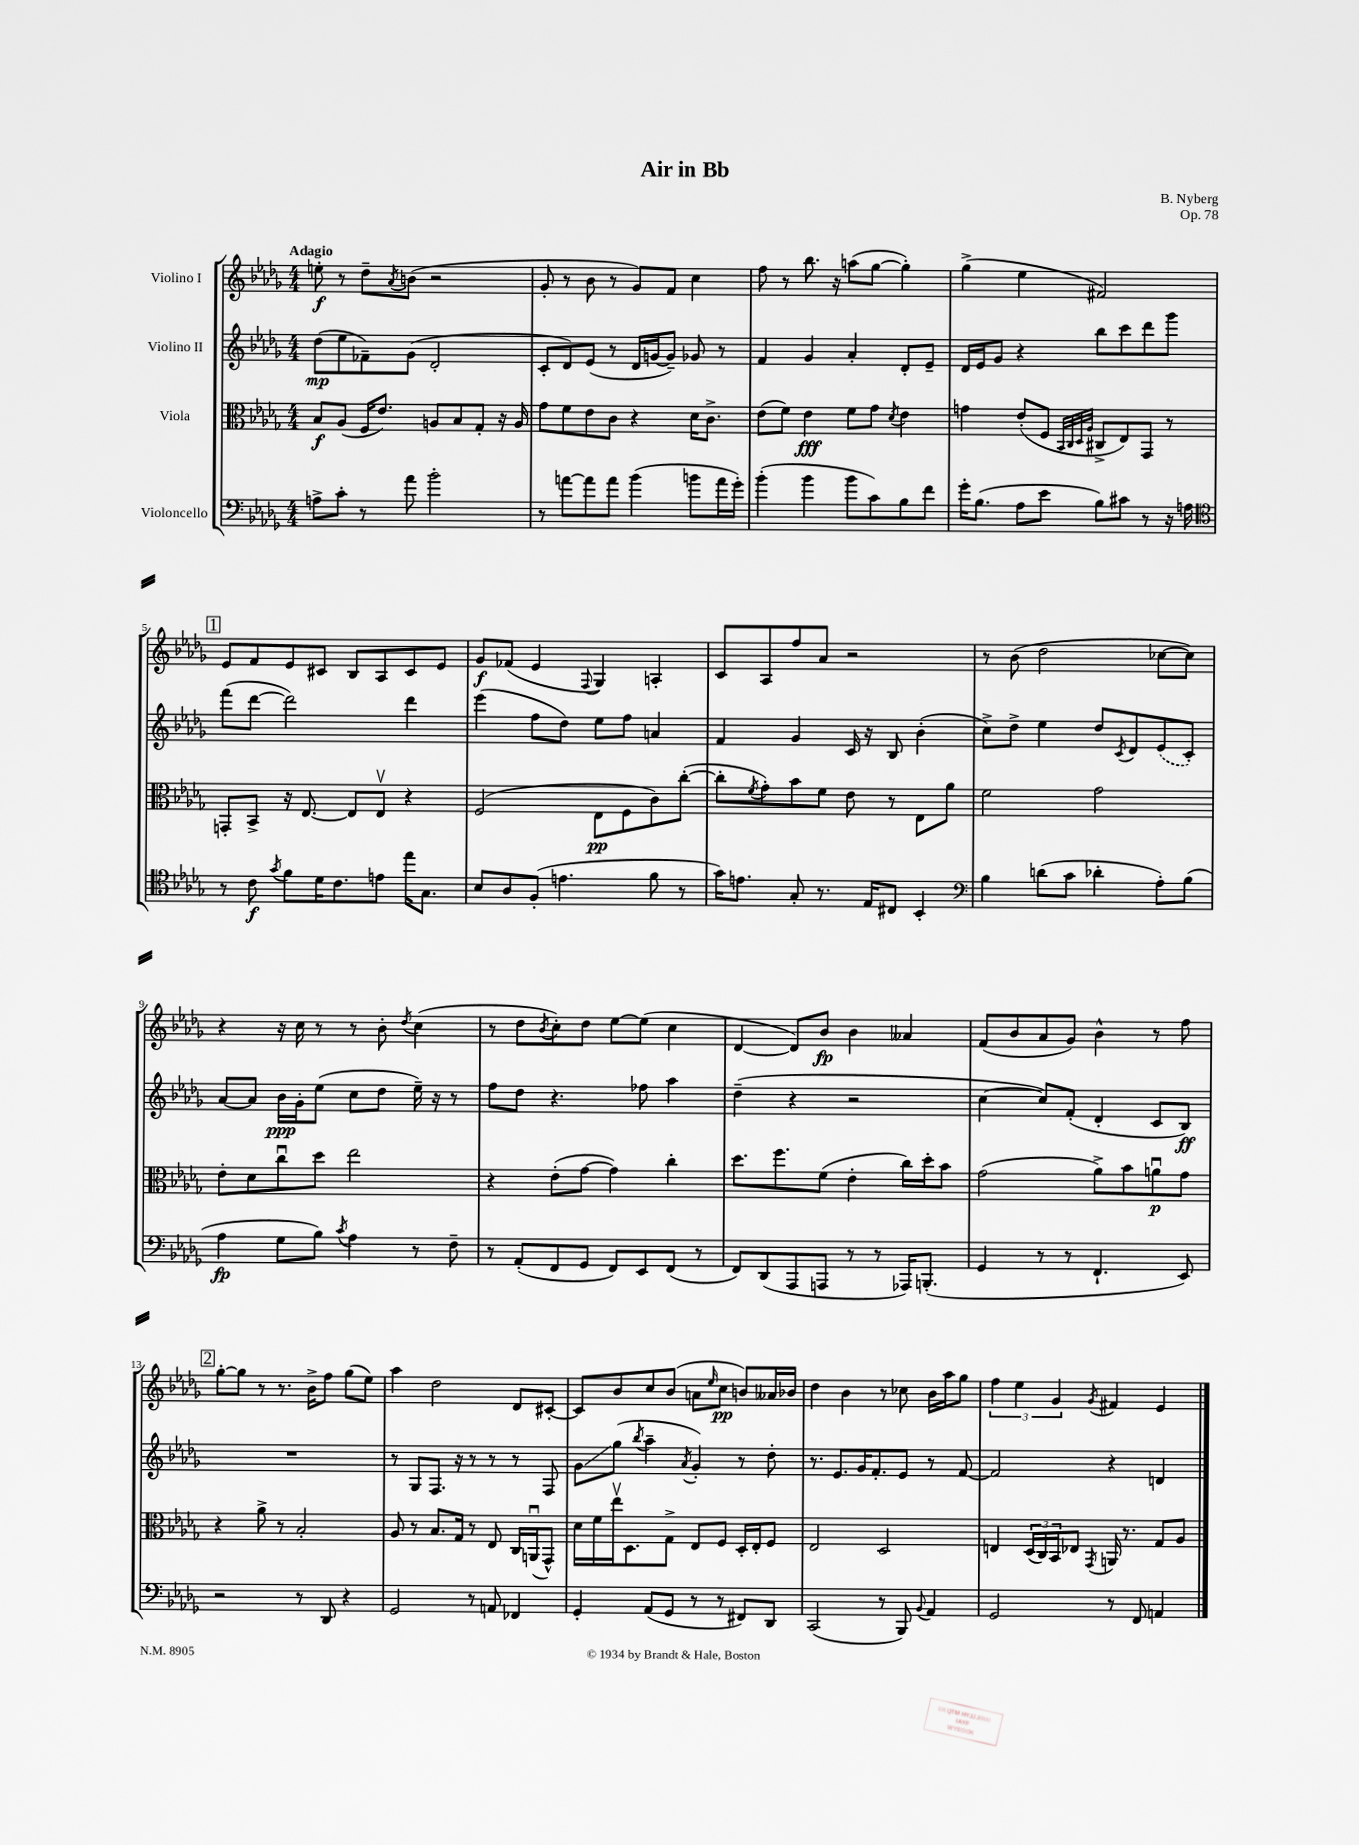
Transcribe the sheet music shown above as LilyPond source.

\header { title = "Air in Bb" composer = "B. Nyberg" opus = "Op. 78" }
<<
\new StaffGroup <<
\new Staff = "s0" \with { instrumentName = "Violino I" } {
    \clef treble \key des \major \numericTimeSignature \time 4/4 \tempo "Adagio"
    e''8-.\f r8 des''8-- \acciaccatura { aes'8 } b'8( r2 |
    ges'8-. r8 bes'8 r8 ges'8) f'8 c''4 |
    f''8 r8 bes''8. r16 a''8( ges''8~ ges''4-.) |
    ges''4->( ees''4 fis'2) |
    \mark \markup { \box "1" } ees'8 f'8 ees'8 cis'8 bes8 aes8 cis'8 ees'8 |
    ges'8\f fes'8( ees'4 \appoggiatura { f8 } ges4) a4-. |
    c'8 aes8 f''8 aes'8 r2 |
    r8 bes'8( des''2 ces''8~ ces''8) |
    r4 r16 c''16 r8 r8 bes'8-. \acciaccatura { des''8 } c''4( |
    r8 des''8 \acciaccatura { bes'8 } c''8-.) des''8 ees''8~ ees''8( c''4 |
    des'4~ des'8) bes'8\fp bes'4 aeses'4 |
    f'8( bes'8 aes'8 ges'8) bes'4-^ r8 f''8 |
    \mark \markup { \box "2" } ges''8~-. ges''8 r8 r8. bes'16-> f''8 ges''8( ees''8) |
    aes''4 des''2 des'8 cis'8~-. |
    cis'8 bes'8 c''8 bes'8( a'8 \grace { ees''16 } c''8\pp b'8) aeses'16 bes'16 |
    des''4 bes'4 r8 ces''8 bes'16 aes''16 ges''8 |
    \tuplet 3/2 { f''4 ees''4 ges'4 } \acciaccatura { ges'8 } fis'4 ees'4 \bar "|." |
}
\new Staff = "s1" \with { instrumentName = "Violino II" } {
    \clef treble \key des \major \numericTimeSignature \time 4/4
    des''8\mp( ees''8 fes'8--) ges'8( des'2-. |
    c'8-. des'8) ees'8( r8 des'16 g'16~ g'8--) ges'8 r8 |
    f'4 ges'4 aes'4-. des'8-. ees'8-- |
    des'16 ees'16 ges'8 r4 bes''8 c'''8 des'''8 ges'''8 |
    \mark \markup { \box "1" } f'''8( des'''8~ des'''2) des'''4 |
    ees'''4( f''8 des''8) ees''8 f''8 a'4 |
    f'4 ges'4 c'16 r16 bes8 bes'4-.( |
    c''8->) des''8-> ees''4 des''8 \acciaccatura { c'8 } des'8 \once \slurDashed ees'8( c'8-.) |
    aes'8~ aes'8 bes'16\ppp ges'16-. ees''8( c''8 des''8 ees''16--) r16 r8 |
    f''8 des''8 r4. fes''8 aes''4 |
    des''4--( r4 r2 |
    c''4~ c''8) f'8-.( des'4-. c'8 bes8\ff) |
    \mark \markup { \box "2" } R1 |
    r8 ges8 f8. r16 r8 r8 r8 f8 |
    ges'8\glissando ges''8( \acciaccatura { bes''8 } aes''4-- \acciaccatura { aes'8 } ges'4-.) r8 des''8-. |
    r8. ees'8. ges'16 f'8.-. ees'8 r8 f'8~ |
    f'2 r4 d'4 \bar "|." |
}
\new Staff = "s2" \with { instrumentName = "Viola" } {
    \clef alto \key des \major \numericTimeSignature \time 4/4
    bes8\f aes8( f16 ees'8.) a8 bes8 ges8-. r16 a16 |
    ges'8 f'8 ees'8 c'8 r4 des'16 c'8.-> |
    ees'8( f'8) ees'4\fff f'8 ges'8 \acciaccatura { des'8 } ees'4 |
    g'4 ees'8-.( f8 \grace { bes,32 c32 des32 aes32 } cis8-> ees8) ges,8 r8 |
    \mark \markup { \box "1" } g,8-. bes,8-> r16 ees8.~ ees8 ees8\upbow r4 |
    f2( ees8\pp f8 c'8) c''8~-.( |
    c''8-. \acciaccatura { f'8 } ges'8-.) bes'8 f'8 ees'8 r8 ees8 aes'8 |
    f'2 ges'2 |
    ees'8-. des'8 c''8\downbow des''8 ees''2 |
    r4 ees'8-.( ges'8~ ges'4) c''4-. |
    des''8. f''8. f'8( ees'4-. c''16) des''16-. bes'8 |
    ges'2( aes'8->) bes'8 a'8\downbow\p ges'8 |
    \mark \markup { \box "2" } r4 aes'8-> r8 bes2-. |
    aes8 r8 bes8. ges16 r8 ees8 c16 a,16\downbow( ges,8-^) |
    des'16 f'16 ees''16\upbow des8. ges8-> ees8 f8 des16-. ees16-. f8 |
    ees2 des2 |
    e4 \tuplet 3/2 { des16( c16) bes,16 } ees8 \acciaccatura { ges,8 } a,16 r8. ges8 aes8 \bar "|." |
}
\new Staff = "s3" \with { instrumentName = "Violoncello" } {
    \clef bass \key des \major \numericTimeSignature \time 4/4
    a8-> c'8-. r8 aes'8 bes'2-. |
    r8 a'8~ a'8 a'8 bes'4( b'8 a'16 ges'16-.) |
    bes'4-.( bes'4 bes'8 c'8) bes8 f'8 |
    ges'16-. bes8.( aes8 ees'8 bes8) cis'8 r8 r16 a16 |
    \mark \markup { \box "1" } \clef tenor r8 c'8\f \acciaccatura { ges'8 } f'8 des'16 c'8. e'8 ees''16 ges8. |
    bes8 aes8 f8-.( e'4. f'8 r8 |
    ges'16) e'8. ges8-. r8. ees16 cis8 bes,4-. |
    \clef bass bes4 d'8( c'8 des'4-. aes8-.) bes8( |
    aes4\fp ges8 bes8) \acciaccatura { c'8 } aes4 r8 f8-- |
    r8 aes,8-.( f,8 ges,8 f,8) ees,8 f,8( r8 |
    f,8) des,8( aes,,8 a,,8 r8 r8 aes,,16) b,,8.-.( |
    ges,4 r8 r8 f,4.-! ees,8) |
    \mark \markup { \box "2" } r2 r8 des,8 r4 |
    ges,2 r8 a,8 fes,4 |
    ges,4-. aes,8( ges,8 r8 r8 fis,8) des,8 |
    c,2( r8 bes,,8) \appoggiatura { bes,8 } aes,4 |
    ges,2 r8 f,8 a,4 \bar "|." |
}
>>
>>
